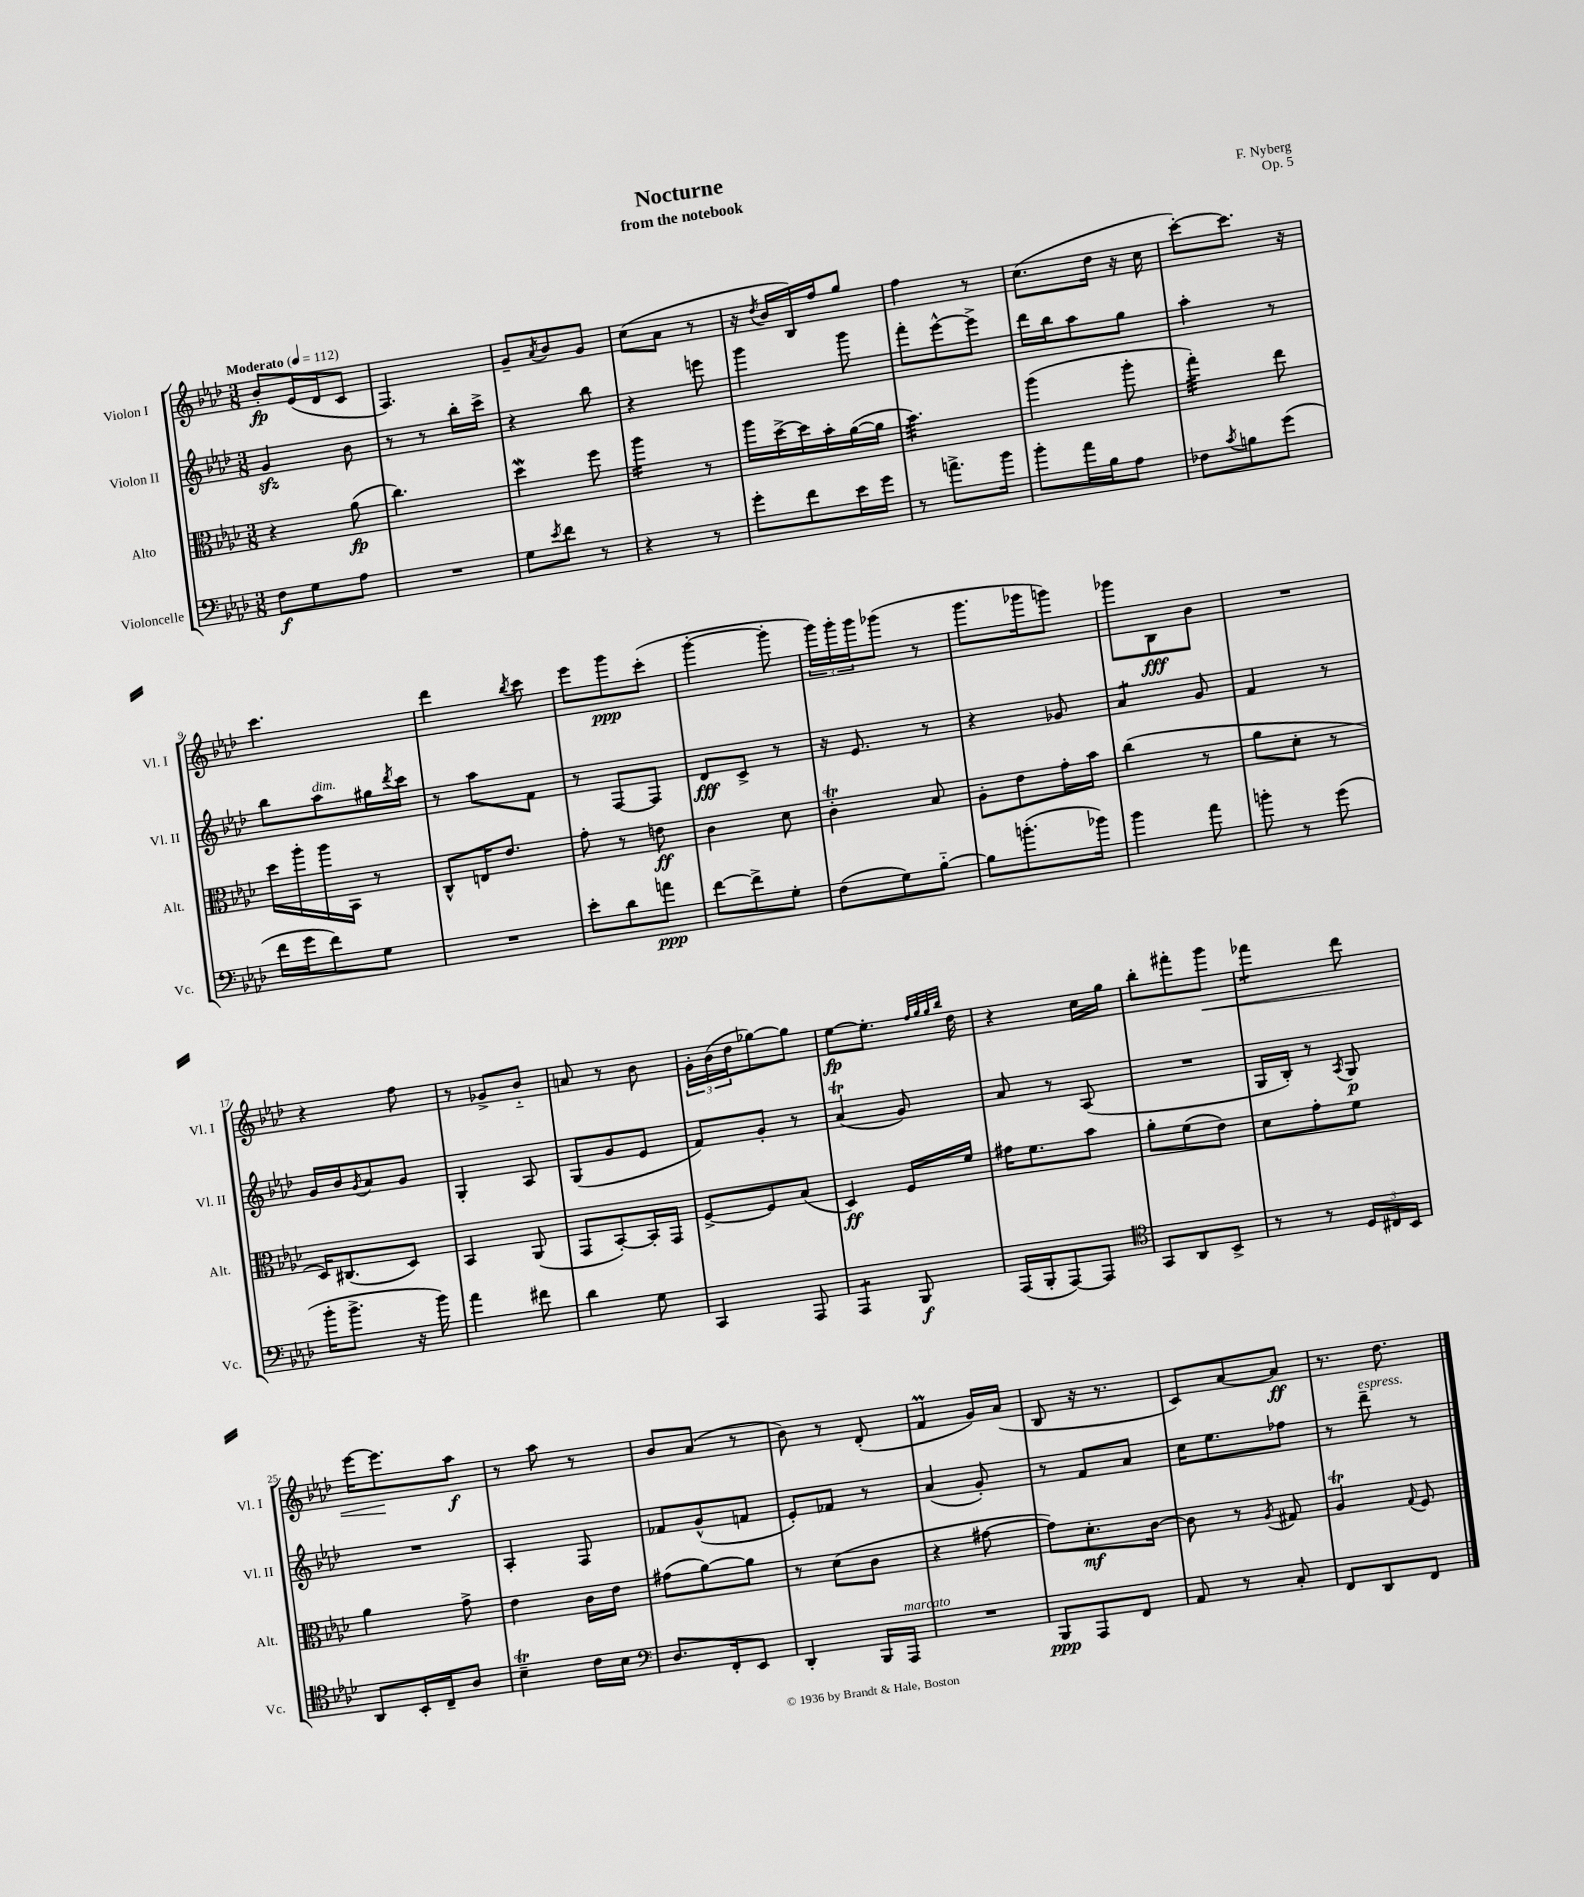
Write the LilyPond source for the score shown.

\header { title = "Nocturne" composer = "F. Nyberg" subtitle = "from the notebook" opus = "Op. 5" }
<<
\new StaffGroup <<
\new Staff = "s0" \with { instrumentName = "Violon I" shortInstrumentName = "Vl. I" } {
    \clef treble \key aes \major \numericTimeSignature \time 3/8 \tempo "Moderato" 4 = 112
    bes'8-.\fp ees'16( des'16 c'8 |
    f4.) |
    g'8-- \acciaccatura { aes'8 } bes'8 g'8 |
    c''8( aes'8 r8 |
    r16 \acciaccatura { des''8 } bes'16 bes16) f''16 g''8 |
    f''4 r8 |
    c''8.( des''16 r16 c''16 |
    c'''8~-.) c'''8. r16 |
    c'''4. |
    des'''4 \acciaccatura { bes''8 } c'''8 |
    ees'''8 g'''8\ppp c'''8-.( |
    g'''4~-. g'''8-. |
    \tuplet 3/2 { g'''16) g'''16-. g'''16 } ges'''8( r8 |
    g'''8. ges'''16 g'''8) |
    ges'''8 bes8\fff bes'8 |
    R4. |
    r4 f''8 |
    r8 ges'8-> bes'8-_ |
    a'8 r8 bes'8 |
    \tuplet 3/2 { g'16-. bes'16( des''16 } ges''8~) ges''8 |
    ees''8~\fp ees''8.-. \grace { f''32 g''32 g''32 bes''32 } des''16 |
    r4 c''16 g''16 |
    bes''8-. fis'''8-. g'''8\< |
    fes'''4:8 des'''8 |
    ees'''16~ ees'''8.\! aes''8\f |
    r8 aes''8 r8 |
    bes'8 aes'8( r8 |
    bes'8) r8 des'8-.( |
    f'4\prall g'16) aes'16( |
    bes8 r16 r8. |
    c'8) aes'8~ aes'8\ff |
    r8. des''8. \bar "|." |
}
\new Staff = "s1" \with { instrumentName = "Violon II" shortInstrumentName = "Vl. II" } {
    \clef treble \key aes \major \numericTimeSignature \time 3/8
    g'4\sfz bes'8 |
    r8 r8 bes''16-. c'''16-> |
    r4 bes''8 |
    r4 e'''8 |
    g'''4 g'''8 |
    f'''8-. ees'''8~-^ ees'''8-> |
    des'''16 bes''16 aes''8 g''8 |
    aes''4-. r8 |
    bes''8 aes''8^\markup { \italic "dim." } gis''16 \acciaccatura { des'''8 } c'''16 |
    r8 aes''8 f'8 |
    r8 f8~ f8 |
    des'8\fff c'8-> r8 |
    r16 ees'8. r8 |
    r4 ges'8 |
    aes'4:8 g'8 |
    f'4 r8 |
    g'16 bes'16 \acciaccatura { g'8 } aes'8 g'8 |
    g4-. aes8 |
    g8( g'8 ees'8 |
    f'8) g'8-. r8 |
    aes'4\trill( g'8) |
    aes'8 r8 aes8( |
    R4. |
    g16 bes16-.) r8 \acciaccatura { aes8 } g8\p |
    R4. |
    aes4-. f8 |
    fes'8 g'8-^( f'8 |
    ees'8-.) fes'8 r8 |
    aes'4( g'8-.) |
    r8 f'8 aes'8 |
    c''16 ees''8. fes''8 |
    r8 des'''8--^\markup { \italic "espress." } r8 \bar "|." |
}
\new Staff = "s2" \with { instrumentName = "Alto" shortInstrumentName = "Alt." } {
    \clef alto \key aes \major \numericTimeSignature \time 3/8
    r4 aes'8\fp( |
    c''4.) |
    des''4\mordent f''8 |
    aes''4:16 r8 |
    aes''16 des''16~-> des''16 bes'16-. aes'16~( aes'16 |
    bes'4.:32) |
    aes''4( aes''8-. |
    g''4:32-.) ees''8 |
    des''16 aes''16-. aes''16 bes,16 r8 |
    c8-^ e16 ees'8. |
    g'8-. r8 e'8\ff |
    c'4 des'8 |
    c'4-.\trill bes8 |
    aes8-. ees'8 g'16-. bes'16 |
    c''4( r8 |
    aes'8 des'8-. r8 |
    des16) cis8.( des8) |
    bes,4 aes,8( |
    g,8 bes,8~-.) bes,16-. g,16 |
    f8~-> f8 bes8( |
    des4\ff) f16 f'16 |
    gis'16 f'8. bes'8 |
    aes'8-. f'8( ees'8) |
    des'8 g'8-. f'8 |
    aes'4 g'8-> |
    ees'4 c'16 ees'16 |
    gis'8( aes'8~) aes'8 |
    r8 des'8( c'8 |
    r4 gis'8~ |
    gis'8) des'8.-.\mf c'16~ |
    c'8 r8 \acciaccatura { aes8 } gis8 |
    aes4\trill \appoggiatura { g8 } f8 \bar "|." |
}
\new Staff = "s3" \with { instrumentName = "Violoncelle" shortInstrumentName = "Vc." } {
    \clef bass \key aes \major \numericTimeSignature \time 3/8
    f8\f g8 aes8 |
    R4. |
    g8 \acciaccatura { ees'8 } f'8 r8 |
    r4 r8 |
    g'8-. f'8 ees'16 g'16 |
    r8 a'8.-> bes'16 |
    bes'8-. aes'16 bes16 aes8 |
    fes8 \acciaccatura { c'8 } b8 g'8( |
    f'16 g'16 f'8) g8 |
    R4. |
    ees'8-. des'8 a'8\ppp |
    f'8~ f'8-> g8-. |
    f8( g8) bes8~-_ |
    bes8 b'8.-.( bes'16) |
    bes'4 aes'8 |
    b'8-. r8 g'8( |
    bes'16-. bes'8.-> r16 bes'16) |
    aes'4 fis'8 |
    des'4 g8 |
    c,4 aes,,8 |
    aes,,4:8 bes,,8\f |
    aes,,16( bes,,16-. aes,,8~) aes,,8 |
    \clef tenor g,8 aes,8 bes,8-> |
    r8 r8 \tuplet 3/2 { des16 cis16 bes,16 } |
    aes,8 bes,16-. c16-- aes8 |
    bes4--\trill c'16 bes16 |
    \clef bass des8. f,16-. ees,8 |
    des,4-. bes,,16 aes,,16^\markup { \italic "marcato" } |
    R4. |
    bes,,8\ppp aes,,8 f,8 |
    aes,8 r8 c8-. |
    f,8 des,8 f,8 \bar "|." |
}
>>
>>
